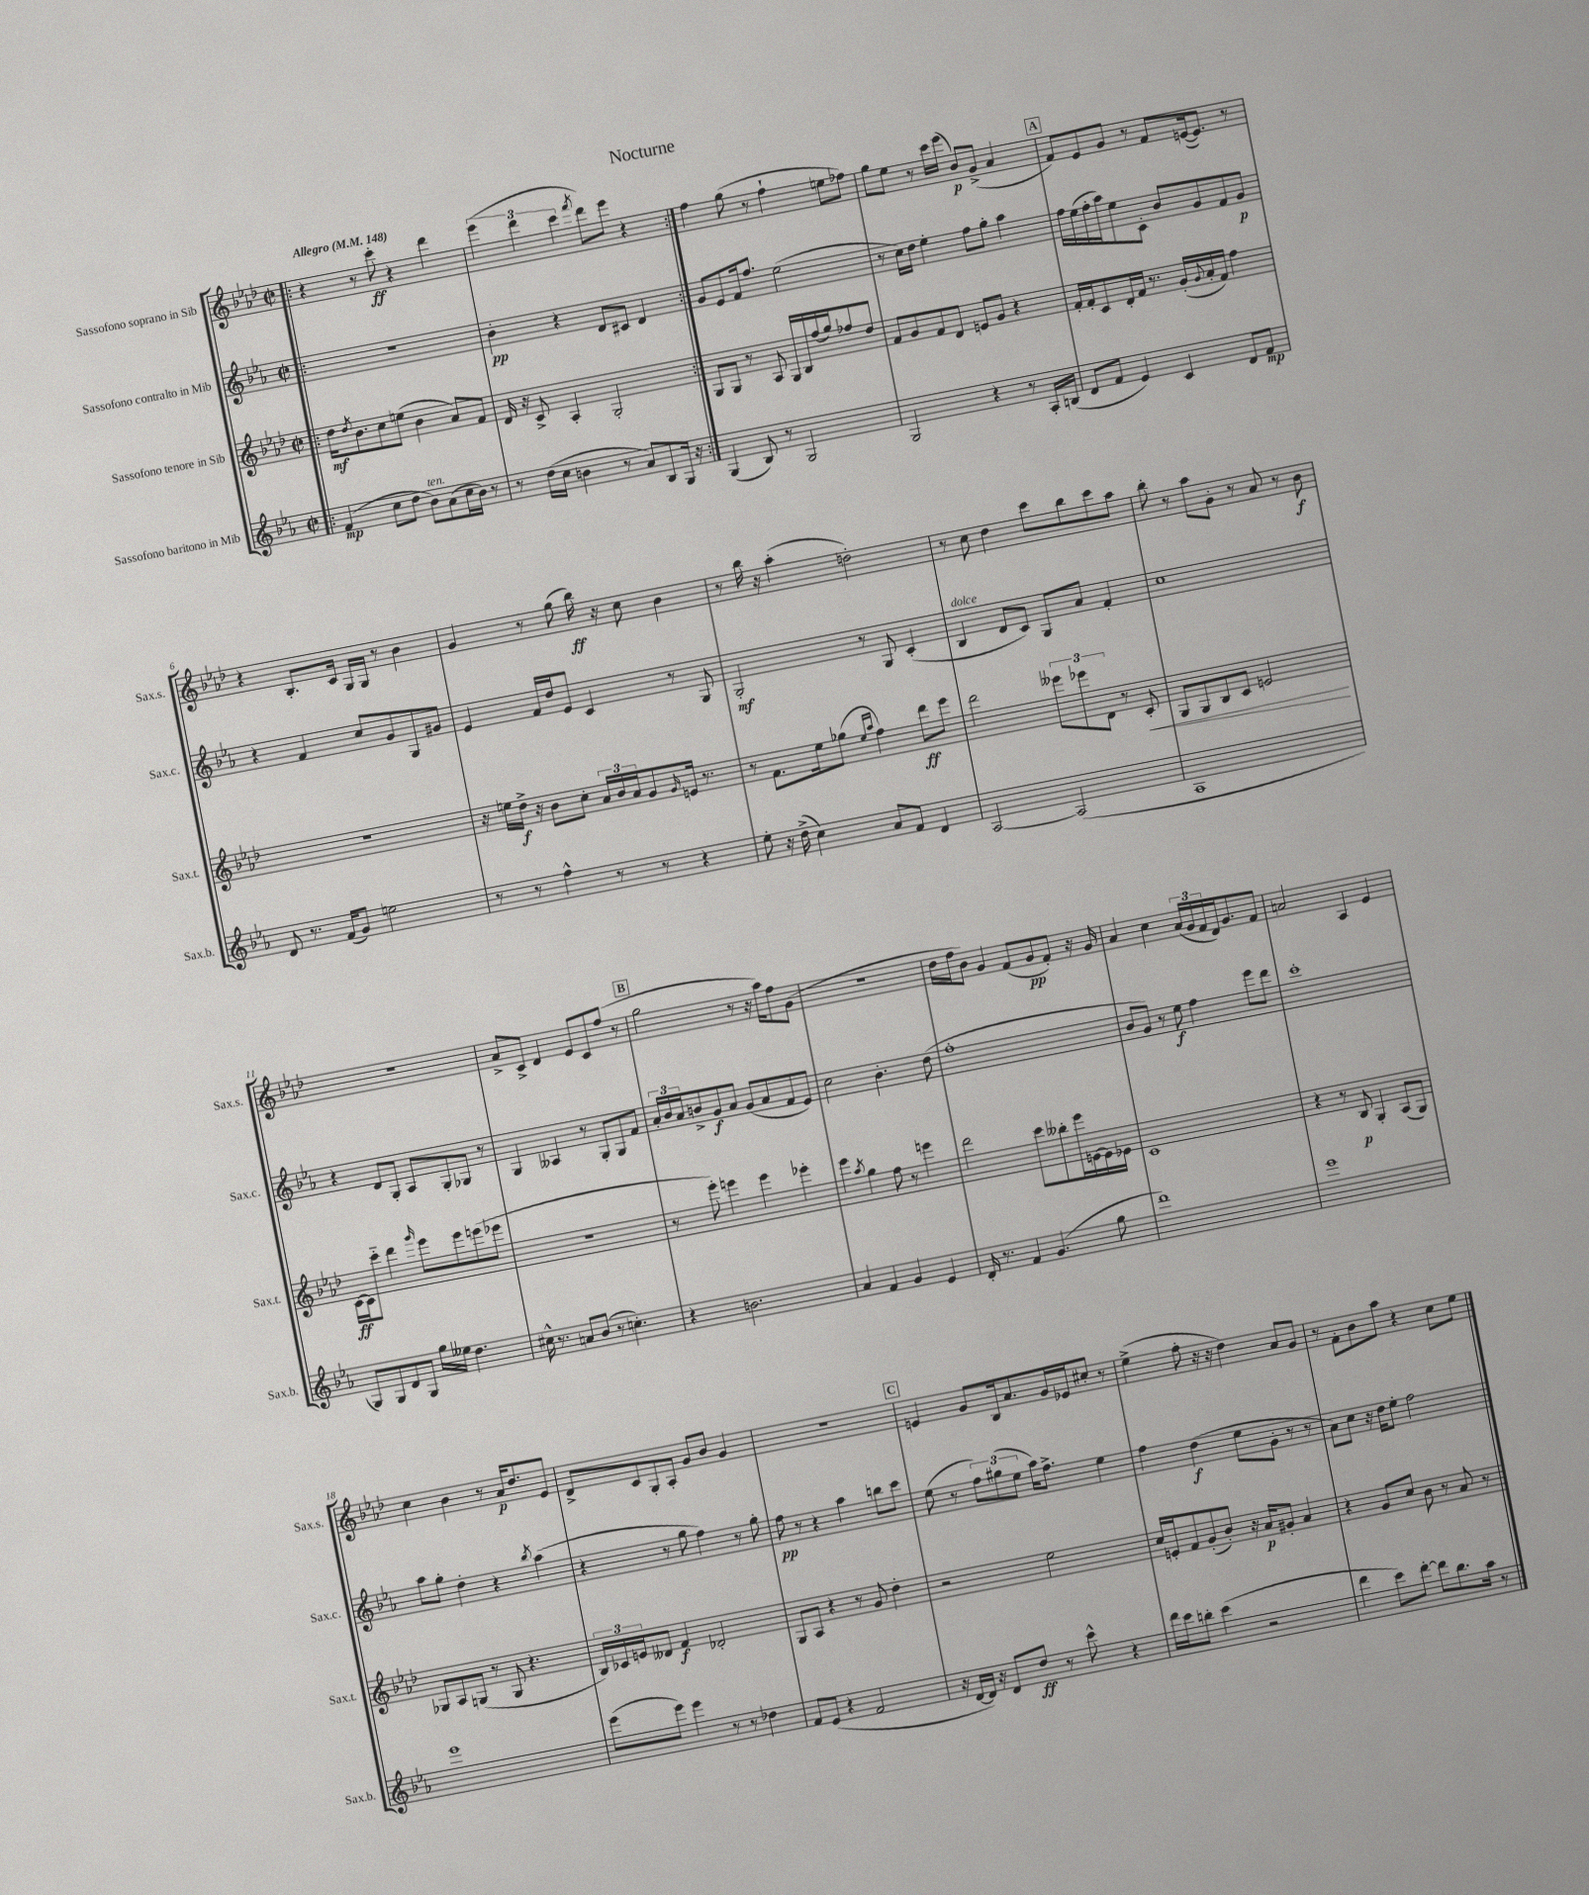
\header { title = "Nocturne" }
<<
\new StaffGroup <<
\new Staff = "s0" \with { instrumentName = "Sassofono soprano in Sib" shortInstrumentName = "Sax.s." } {
    \clef treble \key aes \major \defaultTimeSignature \time 2/2 \tempo "Allegro" 4 = 148
    \repeat volta 2 { \bar ".|:" r4 r8 c'''8-.\ff r4 des'''4 |
    \tuplet 3/2 { ees'''4( des'''4 c'''4 } \acciaccatura { f'''8 } des'''8) ees'''8 r4 | }
    f''4 g''8( r8 f''4-! e''8 fes''8) |
    g''8 ees''8 r8 c'''16 ees'''16( bes'8\p) g'8->( aes'4 |
    \mark \markup { \box "A" } f'8) ees'8 g'8 r8 f'8 e'16~( e'8.) r8 |
    r4 bes8.-. c'16 g16 g16 r8 bes'4 |
    g'4 r8 g''8( bes''16\ff) r16 c''8 bes'4 |
    r8 bes''16 r16 aes''4-.( d''2-.) |
    r8 c''8 des''4 c'''8 bes''8 c'''8 aes''8 |
    bes''8-. r8 aes''8 g'8-. r8 aes'8 r8 bes'8\f |
    R1 |
    aes'8-> c'8-> des'4 ees'8 c'8 f''8( r8 |
    \mark \markup { \box "B" } g''2 r8 r16 aes''16) f''8 g'8( |
    r1 |
    des''16 f''16 bes'8) g'4 f'8( g'8\pp f'8-.) r16 g'16 |
    aes'4 c''4 \tuplet 3/2 { aes'16( g'16 f'16 } des'16) g'8. f'8 |
    a'2 aes4 ees'4 |
    c''4 bes'4 r8 aes'16\p des''8. ees'8 |
    des'8-> c'8 g8-. aes8-. g'8 bes'8 g'4 |
    R1 |
    \mark \markup { \box "C" } e'4 g'8 bes16 aes'8. g'16 ees'16 cis''8-. r8 |
    ees''4->( f''8-. r16 r16 des''4) aes'8 g'8 |
    r8 f'8-. bes'8 aes''8 r4 c''8 ees''8 \bar "|." |
}
\new Staff = "s1" \with { instrumentName = "Sassofono contralto in Mib" shortInstrumentName = "Sax.c." } {
    \clef treble \key ees \major \defaultTimeSignature \time 2/2
    \repeat volta 2 { \bar ".|:" r1 |
    bes'4-.\pp r4 d'8 cis'8 d'4 | }
    g'8 ees'8 f'16 f''8. ees''2( |
    r8 c''16) d''16 ees''4-. f''8 g''8-. aes''4 |
    \mark \markup { \box "A" } f''16 ees''16( f''16-. aes''16) ees''8 c'8-. bes'8 g'8 f'8 g'8\p |
    r4 f'4 c''8 g'8 g8 gis'8 |
    ees'4 f'16 d''16 ees'8 c'4 r8 g8 |
    g2-.\mf r8 g8 c'4-.( |
    bes4^\markup { \italic "dolce" } d'8 c'8) g8 aes'8 f'4-. |
    c''1 |
    r4 d'8 g8-. aes8 g8-. ges8 r8 |
    g4 aeses4 r8 g8-. g8 f'8 |
    \mark \markup { \box "B" } \tuplet 3/2 { aes'16-. bes'16 aes'16 } b'8-> g'8\f aes'8 g'8( aes'8 f'8 ees'8) |
    c''2 bes'4.-. d''8( |
    f''1-. |
    bes'8 g'8) r8 ees''8\f f''4 ees'''8 d'''8 |
    c'''1-. |
    aes''8 g''8-. d''4-. r4 \acciaccatura { bes''8 } aes''4( |
    r4 r8 g''8 f''4) r8 g''8-. |
    f''8\pp r8 r4 aes''4 b''8 c'''8 |
    \mark \markup { \box "C" } ees''8( r8 \tuplet 3/2 { f''8) gis''8( ees''8 } aes''16) f''8.-> ees''4 |
    f''4 d''4\f( ees''8 g'8-. r8 r8 |
    aes'8) c''8 r16 d''16 ees''8-. f''2 \bar "|." |
}
\new Staff = "s2" \with { instrumentName = "Sassofono tenore in Sib" shortInstrumentName = "Sax.t." } {
    \clef treble \key aes \major \defaultTimeSignature \time 2/2
    \repeat volta 2 { \bar ".|:" des''16\mf \acciaccatura { des''8 } bes'8. c''8 e''8( bes'4 aes'8) f'8 |
    des'16 r16 c'8-> aes4-. g2-. | }
    g8 g8 r8 aes8 g16 bes16 f''16( g''16) fes''8 des''8 |
    f'8 g'8 f'8 des'8 e'8 g'8 r4 |
    \mark \markup { \box "A" } f'16-. f'16-. c'8 des'16-. f'16 r8. g'16-.( \appoggiatura { g'8 } aes'16-. f'16) f''4 |
    R1 |
    r16 e''16 des''16->\f r16 bes'8 c''8-. \tuplet 3/2 { aes'16 bes'16 aes'16 } g'8 \grace { g'16 } e'16 r8. |
    r8 f'8. ees''16 ges''8( \grace { ees''16 aes''16 } f''4) des'''8\ff ees'''8 |
    des'''2 \tuplet 3/2 { eeses'''8 ees'''8 des'8 } r8 c'8-.\< |
    g8 g8 bes8 c'8 e'2\! |
    c'16~\ff c'16 c'''8-_ des'''4 \grace { g'''16 } ees'''8 ees'''8 e'''8( ees'''8 |
    r1 |
    \mark \markup { \box "B" } r8 ees'''8-.) e'''4 e'''4 ees'''4-. |
    ees'''4 \acciaccatura { aes''8 } g''4 f''8 r8 e'''4 |
    des'''2 c'''8 beses''8-. ees'''16 e'16~ e'16 ees'16 |
    c'1 |
    r4 r8 bes8\p g4-. aes8( g8) |
    ges8 aes8 g8( r8 g8 r4. |
    \tuplet 3/2 { bes16) ces'16 e'16 } deses'8 f'4\f des'2-. |
    g8 aes8 r4 r8 g'8 des''4-. |
    \mark \markup { \box "C" } r2 ees''2 |
    c''16 e'16-. f'8 g'8-.( bes'8-.) r16 aes'16\p gis'8-. aes'4 |
    r4 g'8 c''8 bes'8 r8 aes'8 r8 \bar "|." |
}
\new Staff = "s3" \with { instrumentName = "Sassofono baritono in Mib" shortInstrumentName = "Sax.b." } {
    \clef treble \key ees \major \defaultTimeSignature \time 2/2
    \repeat volta 2 { \bar ".|:" f'4\mp( c''8 d''8 bes'8^\markup { \italic "ten." }) aes'8( c''16 bes'16) r8 |
    r8 d''16( c''16 b'4 r8 aes'8) bes8 g16 r16 | }
    g4( bes8) r8 g2 |
    g2 r4 r8 aes16-. b16( |
    \mark \markup { \box "A" } d'8 f'8 ees'4) c'4 d'8 f'8\mp |
    d'8 r8. f'16( g'8) e''2 |
    r8 r8 f''4-^ r8 r8 r4 |
    ees''8-. r16 d''16->( c''4) aes'8 f'8 d'4 |
    aes2~ aes2( |
    aes1 |
    g8) g8 d'8 g8 g''16 eeses''16 d''4. |
    cis''16-^ r8. a'8 bes'8( r8 c''4.-.) |
    \mark \markup { \box "B" } r4 b'2. |
    aes'4 f'4 g'4 ees'4 |
    d'16-. r8. f'4 g'4.( g''8 |
    d'''1) |
    ees'''1 |
    ees'''1 |
    ees'''8( ees'''8) ees'''4 r8 r8 des''4 |
    f'8 ees'8( r4 f'2 |
    \mark \markup { \box "C" } r16 d'16~ d'16) r16 d'8 d''8\ff r8 c'''8-^ r4 |
    d'''16 c'''16 b''8-. c'''4( r2 |
    d'''4 c'''8) d'''8~-. d'''8 bes''8. aes''16 r8 \bar "|." |
}
>>
>>
